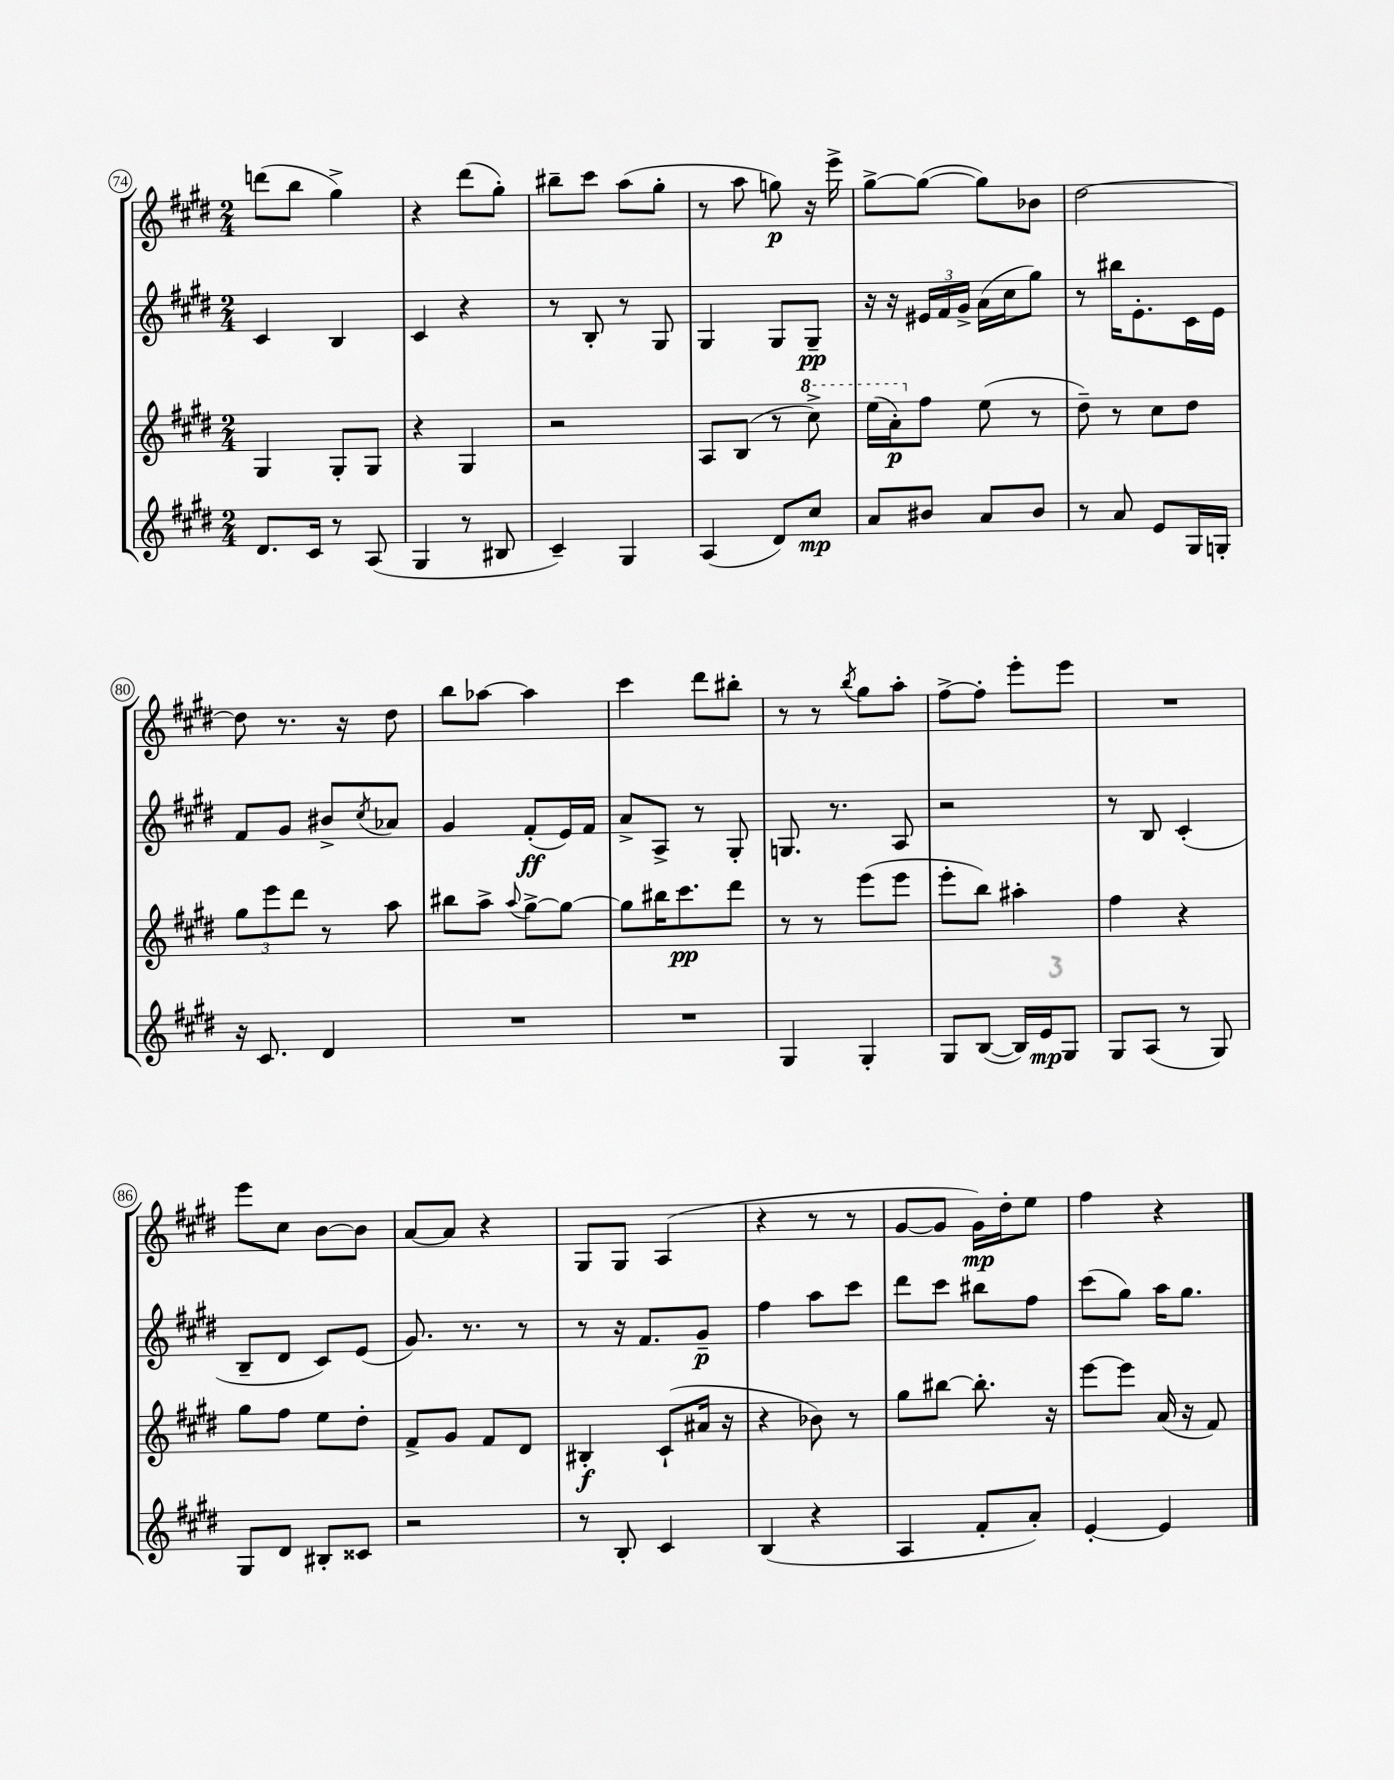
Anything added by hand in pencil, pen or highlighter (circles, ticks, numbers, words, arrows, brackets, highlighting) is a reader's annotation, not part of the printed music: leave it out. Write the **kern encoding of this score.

**kern	**kern	**kern	**kern
*staff4	*staff3	*staff2	*staff1
*clefG2	*clefG2	*clefG2	*clefG2
*k[f#c#g#d#]	*k[f#c#g#d#]	*k[f#c#g#d#]	*k[f#c#g#d#]
*M2/4	*M2/4	*M2/4	*M2/4
8.d#	4G#	4c#	(8ddd
.	.	.	8bb
16c#	.	.	.
8r	8G#'	4B	4gg#^)
(8A	8G#	.	.
=	=	=	=
4G#	4r	4c#	4r
8r	4G#	4r	(8ddd#
8B#	.	.	8gg#')
=	=	=	=
4c#~)	2r	8r	8bb#~
.	.	8B'	8ccc#
4G#	.	8r	(8aa
.	.	8G#	8gg#'
=	=	=	=
(4A	8A	4G#	8r
.	(8B	.	8aa
8d#)	8r	8G#	8gg)
8cc#	8ccc#^)	8G#~	16r
.	.	.	16eee^
=	=	=	=
8a	(16eee	16r	[8gg#^
.	16aa')	16r	.
8b#	8ff#	24e#	(8gg#_
.	.	24f#	.
.	.	24g#^	.
8a	(8ee	(16a	8gg#])
.	.	16cc#	.
8b#	8r	8gg#)	8b-
=	=	=	=
8r	8dd#~)	8r	[2dd#
8a	8r	16bb#	.
.	.	8.e'	.
8e	8cc#	.	.
16G#	8dd#	16c#	.
16G'	.	16e	.
=	=	=	=
16r	12gg#	8f#	8dd#]
8.c#	.	.	.
.	12eee	.	.
.	.	8g#	8.r
.	12ddd#	.	.
4d#	8r	8b#^	.
.	.	.	16r
.	.	8qcc#	.
.	8aa	8a-	8dd#
=	=	=	=
2r	8bb#	4g#	8bb
.	8aa^	.	[8aa-
.	8qqaa	.	.
.	[8gg#^	(8f#'	4aa-]
.	8gg#_	16e)	.
.	.	16f#	.
=	=	=	=
2r	8gg#]	8a^	4ccc#
.	16bb#	8A^	.
.	8.ccc#	.	.
.	.	8r	8ddd#
.	8ddd#	8G#'	8bb#'
=	=	=	=
4G#	8r	8.G	8r
.	8r	.	8r
.	.	8.r	.
.	.	.	8qbb
4G#'	(8eee	.	8gg#
.	8eee	8A	8aa'
=	=	=	=
8G#	8eee'	2r	[8ff#^
([8B	8bb)	.	8ff#']
16B])	4aa#'	.	8eee'
16e	.	.	.
8G#	.	.	8eee
=	=	=	=
8G#	4ff#	8r	2r
(8A	.	8B	.
8r	4r	(4c#'	.
8G#)	.	.	.
=	=	=	=
8G#	8gg#	8B~	8eee
8d#	8ff#	8d#	8cc#
8B#'	8ee	8c#)	[8b
8c##	8dd#'	(8e	8b]
=	=	=	=
2r	8f#^	8.g#)	[8a
.	8g#	.	8a]
.	.	8.r	.
.	8f#	.	4r
.	8d#	8r	.
=	=	=	=
8r	4B#'	8r	8G#
8B'	.	16r	8G#
.	.	8.f#	.
4c#	(8c#`	.	(4A
.	16a#	8g#~	.
.	16r	.	.
=	=	=	=
(4B	4r	4ff#	4r
4r	8b-)	8aa	8r
.	8r	8ccc#	8r
=	=	=	=
4A	8gg#	8ddd#	[8g#
.	[8bb#	8ccc#	8g#]
8f#'	8.bb#']	8bb#	16g#)
.	.	.	16dd#'
8a')	.	8ff#	8ee
.	16r	.	.
=	=	=	=
[4e'	[8eee	(8ccc#	4ff#
.	8eee]	8gg#)	.
4e]	(16a	16aa	4r
.	16r	8.gg#	.
.	8f#)	.	.
==	==	==	==
*-	*-	*-	*-
